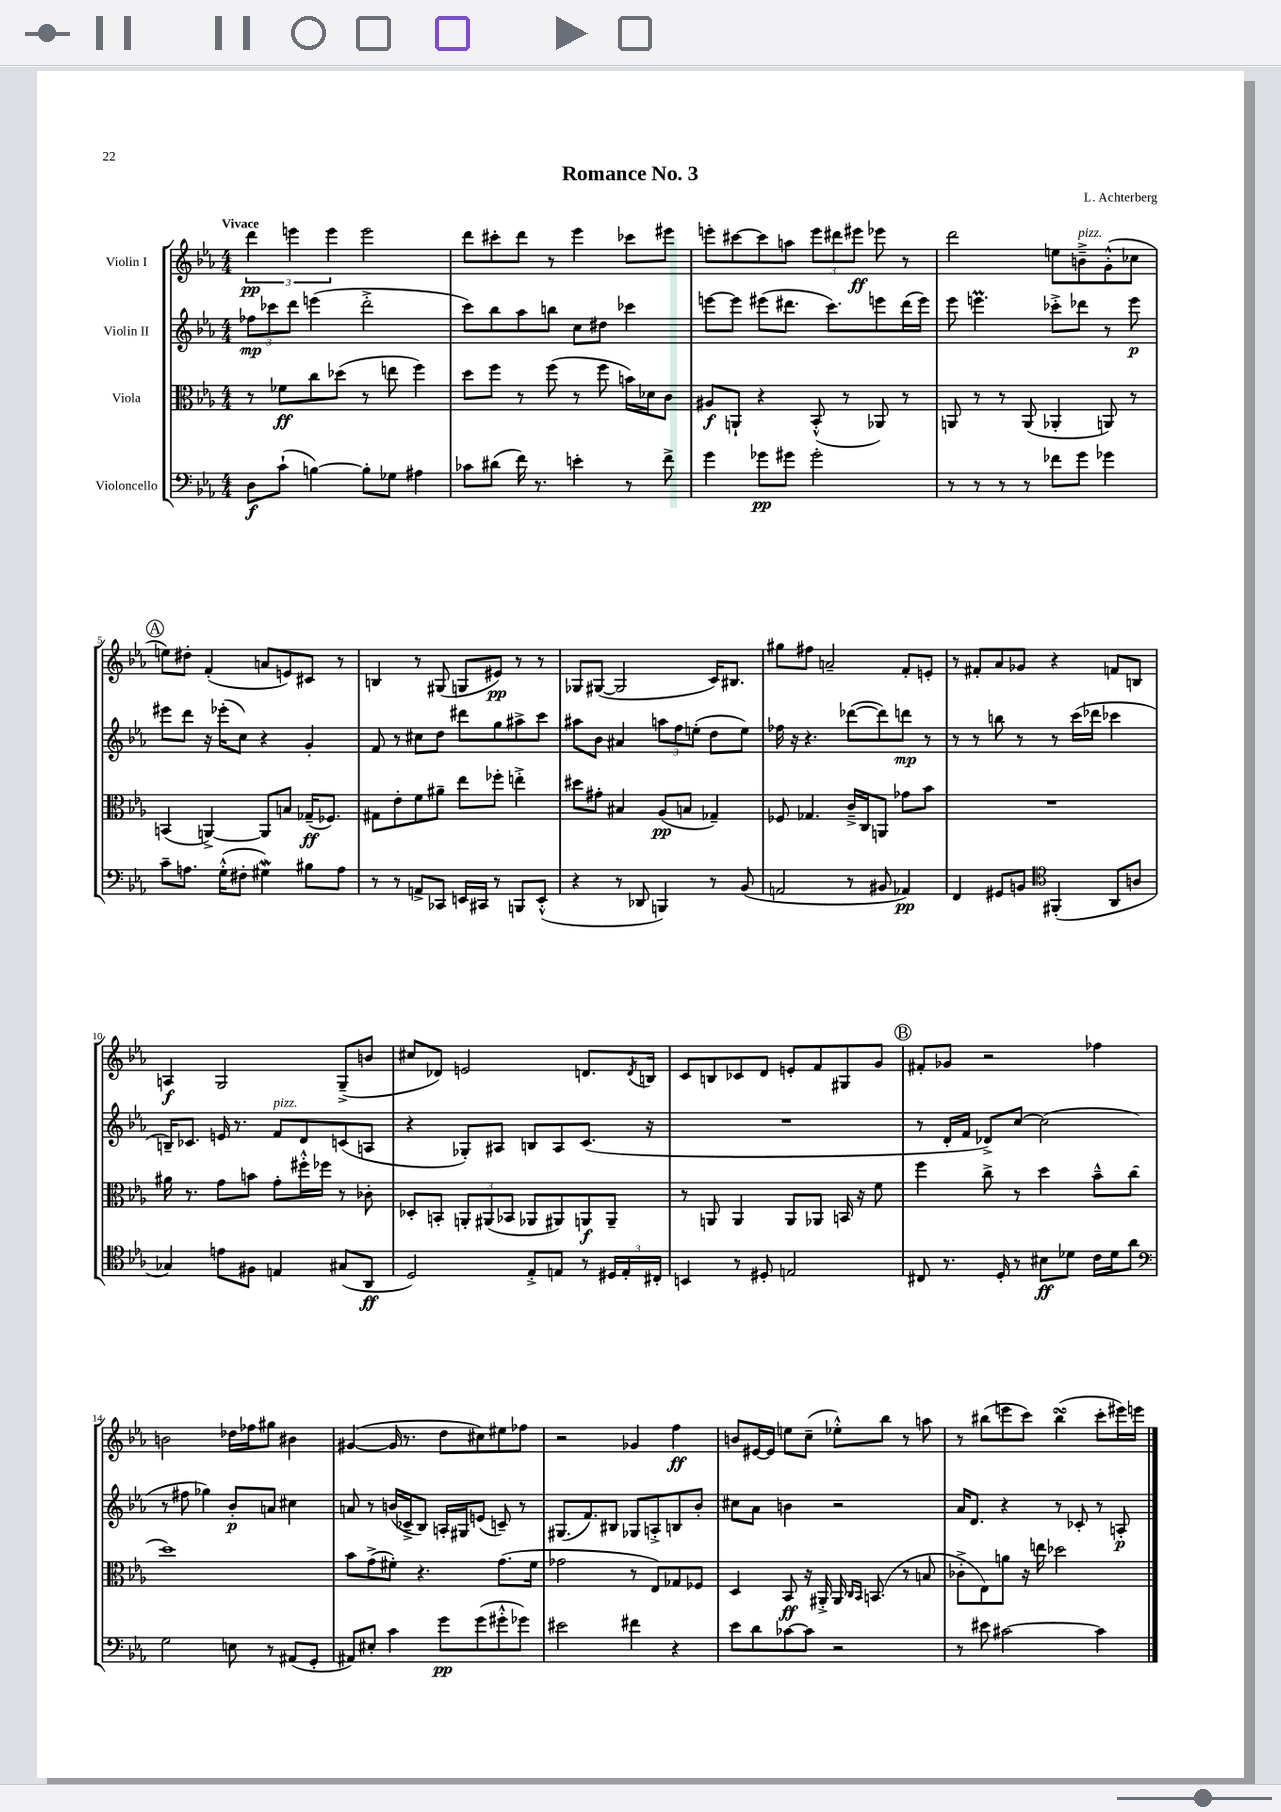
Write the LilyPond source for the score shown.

\header { title = "Romance No. 3" composer = "L. Achterberg" }
<<
\new StaffGroup <<
\new Staff = "s0" \with { instrumentName = "Violin I" } {
    \clef treble \key ees \major \numericTimeSignature \time 4/4 \tempo "Vivace"
    \tuplet 3/2 { d'''4\pp e'''4 e'''4 } e'''2 |
    d'''8 cis'''8-. d'''8 r8 ees'''4 ces'''8 eis'''8 |
    e'''8-. cis'''8~ cis'''8 a''8 \tuplet 3/2 { e'''8 dis'''8 eis'''8\ff } ees'''8 r8 |
    d'''2 e''8 b'8--->^\markup { \italic "pizz." } g'8-.-^( ces''8 |
    \mark \markup { \circle "A" } e''8) dis''8-. f'4-.( a'8 e'8) cis'8 r8 |
    b4 r8 gis8( g8 eis'8\pp) r8 r8 |
    ges8 gis8~( gis2 c'16) bis8. |
    gis''8 fis''8 a'2-- f'8-. e'8-. |
    r8 fis'8-. aes'8 ges'8 r4 f'8 b8 |
    a4\f g2 g8--->( b'8 |
    cis''8 des'8) e'2 d'8. \acciaccatura { d'8 } b16 |
    c'8 b8 ces'8 d'8 e'8-. f'8 gis8 g'8 |
    \mark \markup { \circle "B" } fis'8-. ges'8 r2 fes''4 |
    b'2 des''16 fes''16 gis''8 bis'4 |
    gis'4~( gis'16 r8. d''8 cis''8) eis''8 fes''8 |
    r2 ges'4 f''4\ff |
    b'8 eis'16~ eis'16 e''8 c''8--( ees''8-.-^) bes''8 r8 a''8 |
    r8 bis''8( e'''8 c'''8) bis''4\turn( c'''8-. eis'''16) e'''16 \bar "|." |
}
\new Staff = "s1" \with { instrumentName = "Violin II" } {
    \clef treble \key ees \major \numericTimeSignature \time 4/4
    \tuplet 3/2 { fes''8\mp ces'''8 d'''8 } e'''4( d'''2-.-> |
    c'''8) bes''8 aes''8 b''8 c''8 dis''8 ces'''4 |
    e'''8~ e'''8 eis'''8( dis'''8. c'''8.) e'''8 dis'''16( e'''16) |
    ees'''8 e'''4.\prall ces'''8-.-> des'''8 r8 e'''8\p |
    \mark \markup { \circle "A" } eis'''8 d'''8 r16 ees'''16-.( c''8) r4 g'4-. |
    f'8 r8 cis''8 d''8 dis'''8 g''8 ais''8-> c'''8 |
    ais''8 bes'8 ais'4 \tuplet 3/2 { a''8 f''8 e''8-.( } d''8 e''8) |
    fes''16 r16 r4. des'''8~( des'''8) d'''8\mp r8 |
    r8 r8 b''8 r8 r8 c'''16( des'''16 ces'''4 |
    b16--) ces'8. e'16 r8. f'8^\markup { \italic "pizz." } d'8 c'8( a8 |
    r4 ges8-.) ais8 b8 ais8 c'8.( r16 |
    R1 |
    \mark \markup { \circle "B" } r8 d'16-. f'16 des'8->) c''8~ c''2( |
    r8 fis''8 ges''4) bes'8-.\p a'8 cis''4 |
    a'8 r8 b'16( ces'16---> bes8) a16-. gis16 e'8( c'8--) r8 |
    gis8.( f'8.) bis8 ges8 a8-.-> b8 bes'8-. |
    cis''8 aes'8 b'4 r2 |
    aes'16 d'8. r4 r8 ces'8-. r8 a8-.\p \bar "|." |
}
\new Staff = "s2" \with { instrumentName = "Viola" } {
    \clef alto \key ees \major \numericTimeSignature \time 4/4
    r8 fes'8\ff c''8 des''8( r8 e''8 f''4) |
    d''8 f''8 r8 f''8( r8 f''8 b'16) des'16 c'8 |
    ais8\f a,8-! r4 bes,8-.-^( r8 aes,8) r8 |
    a,8 r8 r8 a,8( aes,4-. a,8) r8 |
    \mark \markup { \circle "A" } b,4( a,4~->) a,8 b8 ges16--\ff( fes8.) |
    gis8 ees'8-. f'8 ais'8-- ees''8 fes''8-. e''4-.-> |
    dis''8 gis'8-. bis4 aes8\pp( b8 ges4--) |
    fes8 ges4. c'16---> c16 a,8 ges'8 bes'8 |
    R1 |
    ais'16 r8. g'8 b'8 g'8-. fis''16-.-^ fes''16 r8 ces'8-. |
    des8-. b,8-. \tuplet 3/2 { a,8-. ais,8( bes,8 } aes,8 ais,8) a,8\f a,8-- |
    r8 a,8 a,4 a,8 aes,8 b,16 r16 f'8 |
    \mark \markup { \circle "B" } f''4 c''8-> r8 d''4 bes'8---^ c''8( |
    d''1) |
    bes'8 g'8->( fis'8-.) r4. g'8.( fis'16 |
    ges'2 r8 ees8) ges8 fes8 |
    d4 bes,8\ff r16 ais,16-.-> ais,16 \grace { c16 bes,16 } b,8.( r8 b8 |
    ces'8-.-> ees8) a'8 r16 e''16 des''2 \bar "|." |
}
\new Staff = "s3" \with { instrumentName = "Violoncello" } {
    \clef bass \key ees \major \numericTimeSignature \time 4/4
    d8\f c'8-!( b4~) b8-. ges8 ais4 |
    ces'8 dis'8( f'16) r8. e'4-. r8 f'8-> |
    g'4 ges'8\pp gis'8 gis'2-. |
    r8 r8 r8 r8 fes'8 g'8 ges'4 |
    \mark \markup { \circle "A" } c'8-- a8. g16-.-^( fis8-. gis4\mordent) bis8 a8 |
    r8 r8 a,8-> ces,8 e,16 cis,16 r8 b,,8 e,8-.-^( |
    r4 r8 des,8 b,,4) r8 bes,8( |
    a,2 r8 bis,8 aes,4\pp) |
    f,4 gis,8 b,8 \clef tenor fis,4-.( aes,8 a8 |
    ges4) e'8 fis8 e4 gis8( aes,8\ff |
    d2) ees8-.-> e8 r8 \tuplet 3/2 { dis16 e16-. cis16-. } |
    b,4 r8 dis8-. e2 |
    \mark \markup { \circle "B" } cis8 r8. d16-. r8 bis8\ff des'8 c'16 des'16 aes'8 |
    \clef bass g2 e8 r8 ais,8( g,8-. |
    ais,8) eis8-. c'4 g'8\pp g'8( gis'8-.-^ ges'8) |
    eis'2 fis'4 r4 |
    ees'8 d'8 ces'8~ ces'8 r2 |
    r8 eis'8 cis'2~ cis'4 \bar "|." |
}
>>
>>
